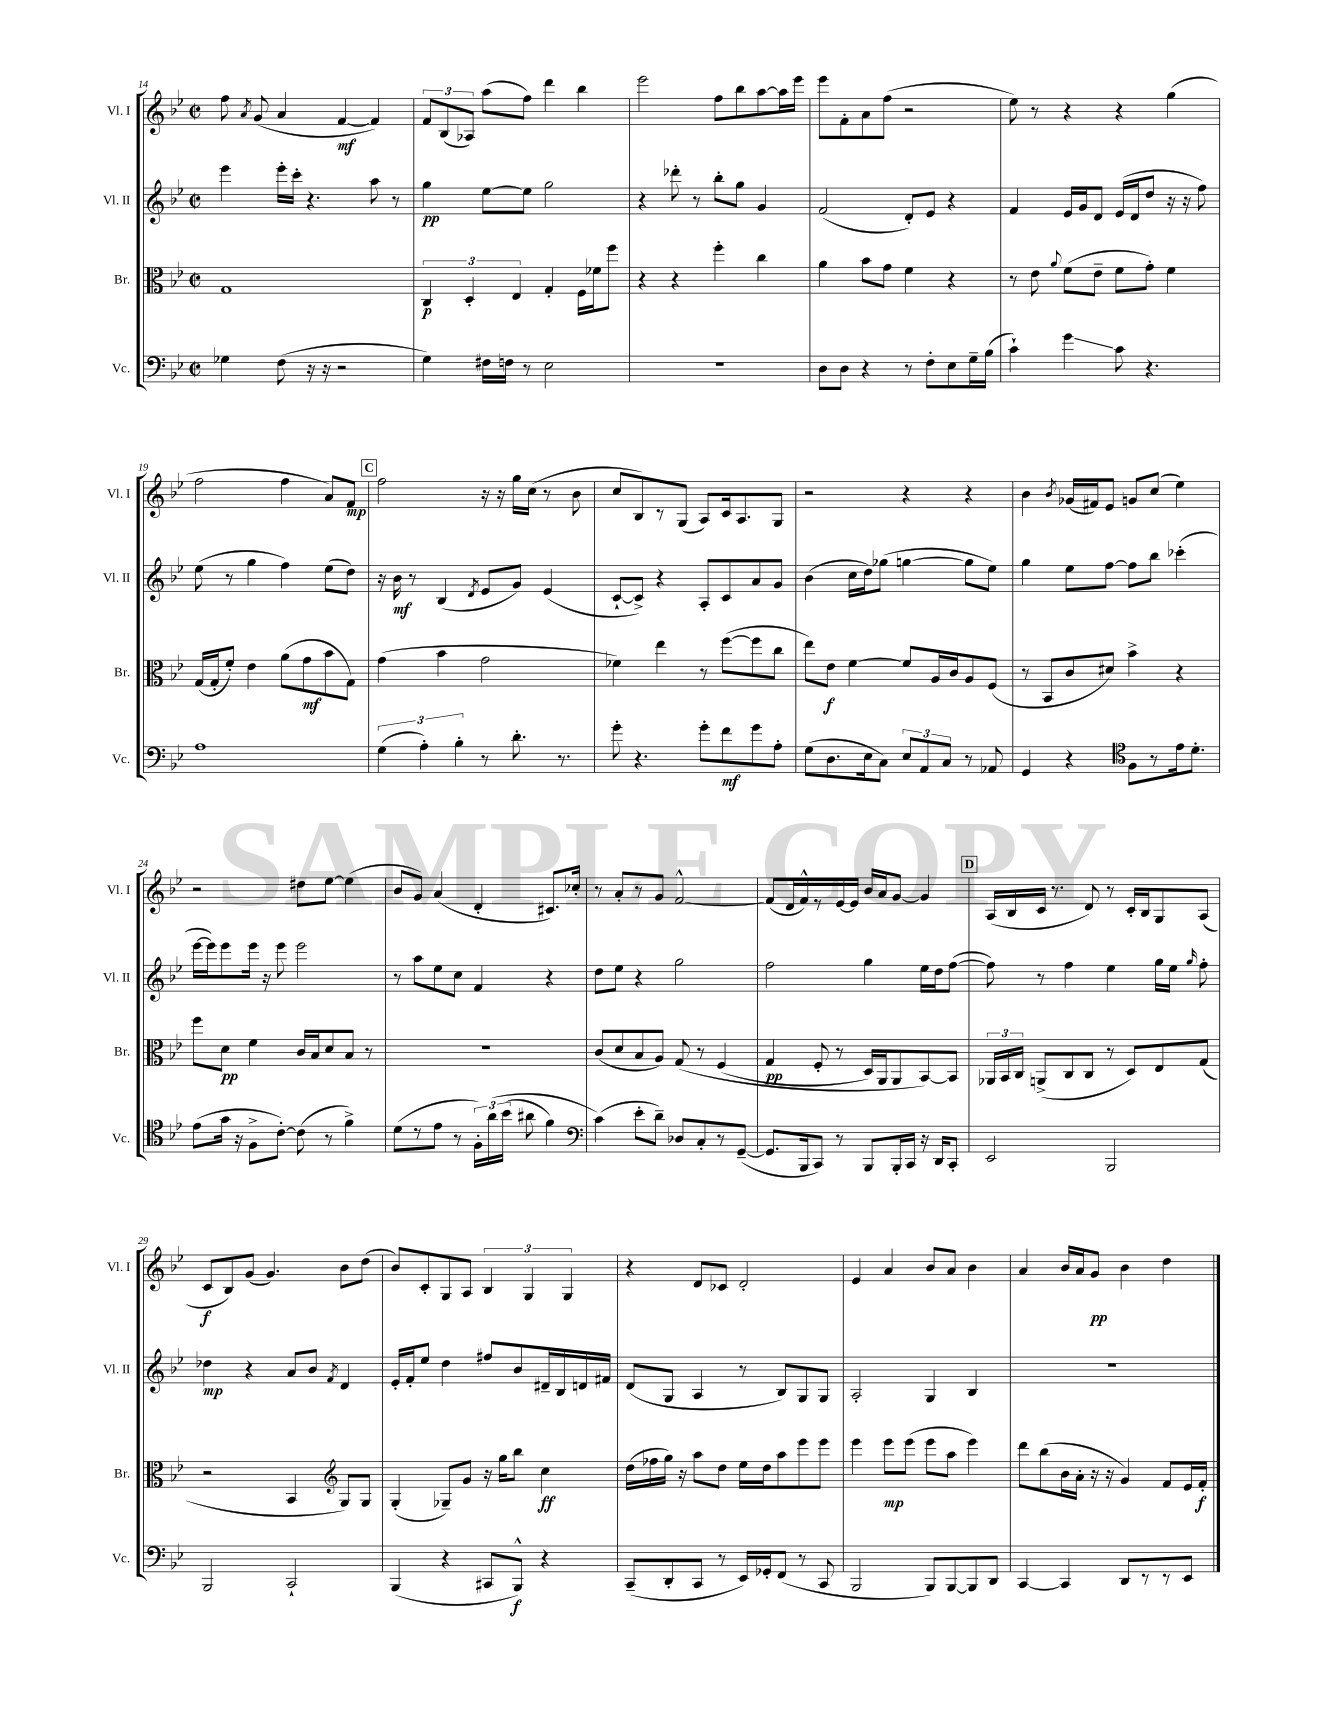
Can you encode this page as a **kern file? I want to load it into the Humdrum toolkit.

**kern	**kern	**kern	**kern
*staff4	*staff3	*staff2	*staff1
*clefF4	*clefC3	*clefG2	*clefG2
*k[b-e-]	*k[b-e-]	*k[b-e-]	*k[b-e-]
*M2/2	*M2/2	*M2/2	*M2/2
*met(c|)	*met(c|)	*met(c|)	*met(c|)
4G-\	1G	4eee-\	8ff\
.	.	.	8qa/
.	.	.	(8g/
(8F\	.	16eee-'\LL	4a/
.	.	16ccc'\JJ	.
16r	.	4.r	.
16r	.	.	.
2r	.	.	[4f/
.	.	8aa\	4f/])
.	.	8r	.
=	=	=	=
4G\)	6C/	4gg\	12f/L
.	.	.	(12B-/
.	6D'/	.	12A-/J)
16F#\LL	.	[8ee-\L	(8aa\L
16F\JJ	.	.	.
.	6E-/	.	.
8r	.	8ee-\]J	8ff\J)
2E-\	4G'/	2gg\	4ddd\
.	16F\LL	.	4bb-\
.	16f-\J	.	.
.	8ff\J	.	.
=	=	=	=
1r	4r	4r	2eee-\
.	4r	8ddd-'\	.
.	.	8r	.
.	4ff'\	8bb-'\L	8ff\L
.	.	8gg\J	8bb-\
.	4cc\	4g/	[8aa\
.	.	.	16aa\]L
.	.	.	16eee-\JJ
=	=	=	=
8D\L	4a\	(2f/	8eee-\L
8D\J	.	.	8f'\
4r	8b-\L	.	8a\
.	8g\J	.	(8ff\J
8r	4f\	8d'/L)	2r
8F'\L	.	8e-/J	.
8E-\	4r	4r	.
16G~\L	.	.	.
(16B-\JJ	.	.	.
=	=	=	=
4c`\)	8r	4f/	8ee-\)
.	8e-\	.	8r
.	8qqa/	.	.
4g\	(8f\L	16e-/LL	4r
.	.	16g/J	.
.	8e-~\J	8d/J	.
8c\	8f\L	(16e-/LL	4r
.	.	16d/J	.
4.r	8g'\J)	8dd/J	.
.	4f\	16r	(4gg\
.	.	16r	.
.	.	8ff\)	.
=	=	=	=
1A	(16G/LL	(8ee-\	2ff\
.	16G'/J	.	.
.	8f'/J)	8r	.
.	4e-\	4gg\	.
.	(8a\L	4ff\)	4ff\
.	8g\	.	.
.	8b-\	(8ee-\L	8a/L)
.	8G\J)	8dd\J)	8f/J
=	=	=	=
(6G\	(4g\	16r	2ff\
.	.	16b-\	.
.	.	8r	.
6A'\)	.	.	.
.	4b-\	(4B-/	.
6B-'\	.	.	.
.	.	8qd/	.
8r	2g\	8e-/L	16r
.	.	.	16r
8.d'\	.	8g/J)	16gg\LL
.	.	.	(16cc\JJ
.	.	(4e-/	8r
8.r	.	.	.
.	.	.	8b-\
=	=	=	=
8g'\	4f-\)	[8c`/L	8cc/L
4.r	.	8c^/]J)	8B-/)
.	4ee-\	4r	8r
.	.	.	(8G/J
8g'\L	8r	8A'/L	8A/L)
8f\	([8ff\L	8c/	16c/k
.	.	.	8.A/
8g\	8ff\]	8a/	.
8A'\J	8cc\J	8g/J	8G/J
=	=	=	=
(8G\L	8ee-\L)	(4b-\	2r
8.D\	8e-\J	.	.
.	[4f\	16cc\LL	.
16E-\k	.	16dd\J)	.
8C\J)	.	(8gg-\J	.
12E-/L	8f/]L	[4gg\	4r
12AA/	.	.	.
.	16A/L	.	.
12C/J	.	.	.
.	16c/J	.	.
8r	8A/	8gg\]L	4r
8AA-/	(8F/J	8ee-\J)	.
=	=	=	=
4GG/	8r	4gg\	4b-\
.	8BB-/L	.	.
.	.	.	8qb-/
4r	8c/	8ee-\L	(16g-/LL
.	.	.	16f#/J)
.	8d#/J)	[8ff\J	8e-/J
*clefC4	*	*	*
8F\L	4b-^\	8ff\]L	8g/L
8r	.	8bb-\J	(8cc/J
16e-\k	4r	(4ccc-'\	4ee-\)
8.d'\J	.	.	.
=	=	=	=
(8e-\L	8ff\L	[16eee-\LL	2r
.	.	16eee-\]J)	.
16g\Jk	8d\J	8eee-\	.
16r	.	.	.
8F^\L	4f\	16eee-\Jk	.
.	.	16r	.
[8c'\J)	.	8eee-\	.
(8c\]	16c/LL	2eee-\	8dd#\L
.	16B-/J	.	.
8r	8d/	.	[8ee-\J
4f^\)	8B-/J	.	(4ee-\]
.	8r	.	.
=	=	=	=
(8d\L	1r	8r	8b-/L
8r	.	8aa\L	8g/J)
8e-\J	.	8ee-\	(4a/
8r	.	8cc\J	.
24F'\LL)	.	4f/	4d'/
&(24a\	.	.	.
(24b-\JJ	.	.	.
8a#\	.	.	.
4f\)	.	4r	8.c#/L)
.	.	.	16cc-'/Jk
=	=	=	=
*clefF4	*	*	*
(4c\&)	(8c/L	8dd\L	8r
.	8d/	8ee-\J	8a'/L
8e-'\L	8B-/	4r	8r
8d~\J)	8A/J)	.	8g/J
8D-/L	&(8G/	2gg\	[2f^^/
8C'/	8r	.	.
8r	(4F/	.	.
([8GG~/J	.	.	.
=	=	=	=
8.GG/]L	4G/	2ff\	(8f/]L
.	.	.	16d/L
16BBB-/k	.	.	16f^^/)
8CC/J)	8F'/	.	8r
8r	8r	.	[16e-/
.	.	.	16e-/]JJ
8BBB-/L	16D/LL)	4gg\	16b-/LL
.	16AA/J	.	16a/J
16BBB-'/L	8AA/	.	[8g/J
16CC/JJ	.	.	.
16r	[8BB-/&)	16ee-\LL	4g/]
16DD/LK	.	16dd\J	.
8CC'/J	8BB-/]J	([8ff\J	.
=	=	=	=
2EE-/	24AA-/LL	8ff\])	(16A/LL
.	24BB-/	.	.
.	.	.	16B-/
.	24C/JJ	.	.
.	(8AA^/L	8r	16c/JJ
.	.	.	8.r
.	8C/	4ff\	.
.	8C/J	.	8d/)
2BBB-/	8r	4ee-\	8r
.	8D/L)	.	16c'/LL
.	.	.	16B-/J
.	8E-/	16gg\LL	8G/
.	.	16ee-\JJ	.
.	.	16qqgg/	.
.	(8G/J	8ff'\	(8A/J
=	=	=	=
2BBB-/	2r	4dd-\	8c/L
.	.	.	8B-/)
.	.	4r	(8g/J
.	.	.	4.g/)
2CC`/	4BB-/	8a/L	.
.	.	8b-/J	.
*	*clefG2	*	*
.	.	8qf/	.
.	8G/L)	4d/	8b-\L
.	8G/J	.	(8dd\J
=	=	=	=
(4BBB-/	(4G'/	16e-'/LL	8b-/L)
.	.	16f'/J	.
.	.	8ee-/J	8c'/
4r	8G-~/L)	4dd\	8G/
.	8g/J	.	8A/J
8CC#/L	16r	8ff#/L	6B-/
.	16gg\LK	.	.
8BBB-^^/J)	8bb-\J	8b-/	.
.	.	.	6G/
4r	4cc\	16d#~/L	.
.	.	16B-/	.
.	.	.	6G/
.	.	16d/	.
.	.	16f#/JJ	.
=	=	=	=
(8CC~/L	(16dd\LL	(8d/L	4r
.	16ff-\	.	.
8DD'/	16gg\JJ)	8G/J	.
.	16r	.	.
8CC/J	8aa\L	4A/	8d/L
8r	8dd\J	.	8c-/J
16EE-/LL)	16ee-\LL	8r	2d'/
16GG-'/J	16dd\J	.	.
(8FF/J	8aa\	8B-/L)	.
8r	8eee-\	8G/	.
8CC/	8eee-\J	8G/J	.
=	=	=	=
2BBB-/	4eee-\	2A'/	4e-/
.	8eee-\L	.	4a/
.	(8eee-\J	.	.
8BBB-/L)	8eee-\L	4G/	8b-/L
[8BBB-/	8aa\J	.	8a/J
8BBB-/]	4eee-\)	4B-/	4b-\
8DD/J	.	.	.
=	=	=	=
[4CC/	8ddd\L	1r	4a/
.	(8bb-\	.	.
4CC/]	16b-\L	.	16b-/LL
.	16a'\JJ	.	16a/J
.	16r	.	8g/J
.	16r	.	.
8DD/L	4g/)	.	4b-\
8r	.	.	.
8r	8f/L	.	4dd\
8EE-/J	16e-/L	.	.
.	16f'/JJ	.	.
==	==	==	==
*-	*-	*-	*-
